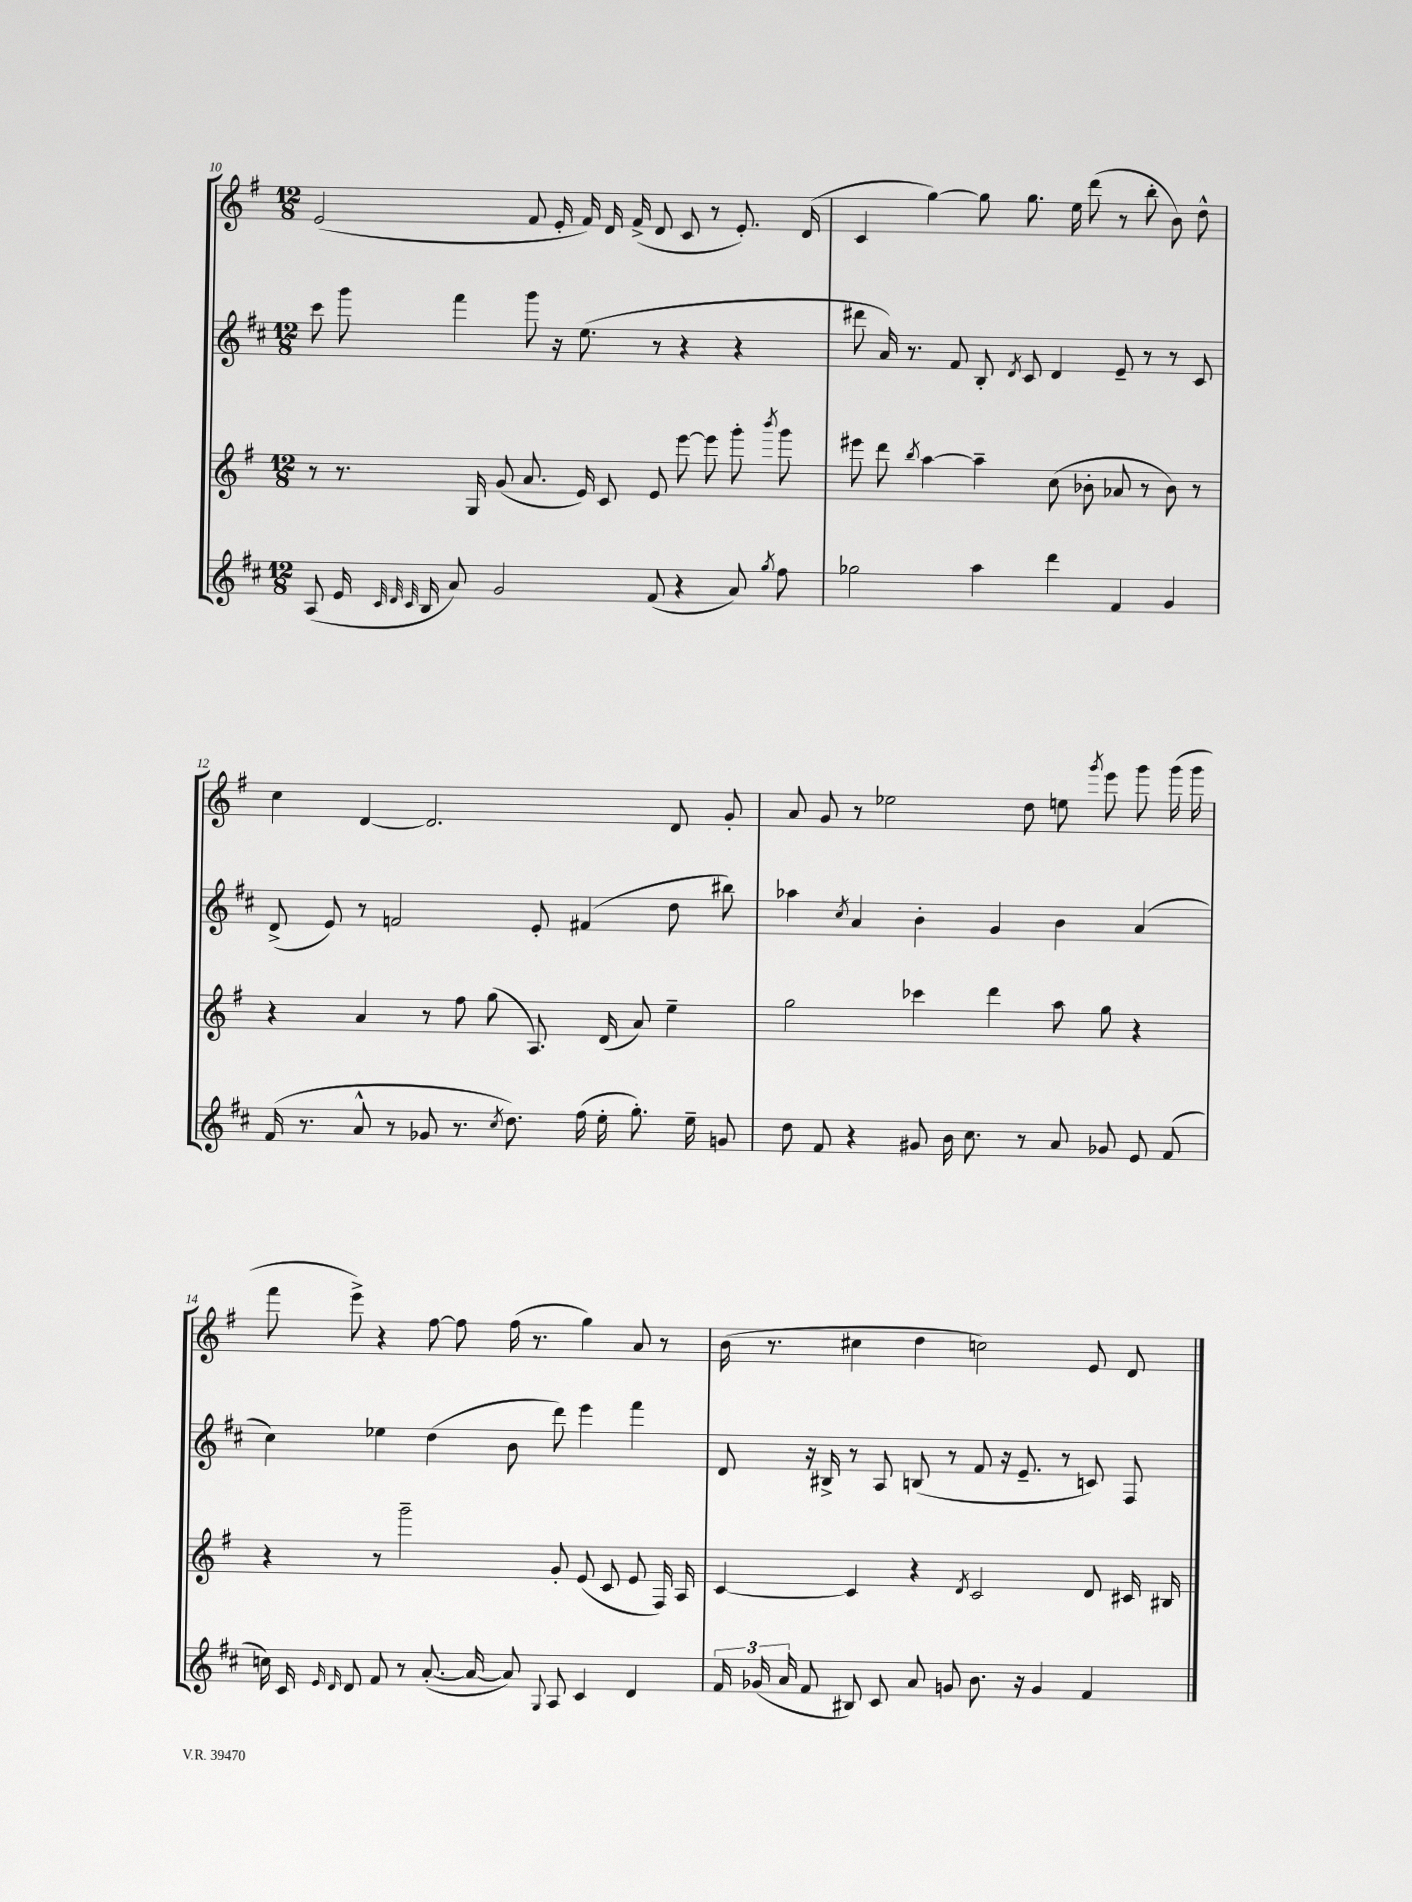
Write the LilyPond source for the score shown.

<<
\new StaffGroup <<
\new Staff = "s0" {
    \clef treble \key g \major \numericTimeSignature \time 12/8
    \autoBeamOff e'2( fis'8 e'16-. fis'16) d'16 fis'16->( d'8 c'8 r8 e'8.-.) d'16( |
    c'4 g''4~) g''8 g''8. e''16 d'''8( r8 b''8-. b'8) d''8-^ |
    c''4 d'4~ d'2. d'8 g'8-. |
    a'8 g'8 r8 ees''2 d''8 e''8 \acciaccatura { g'''8 } e'''8 g'''8 g'''16( g'''16 |
    fis'''8 e'''8->) r4 fis''8~ fis''8 fis''16( r8. g''4) a'8 r8 |
    b'16( r8. cis''4 d''4 c''2) e'8 d'8 \bar "|." |
}
\new Staff = "s1" {
    \clef treble \key d \major \numericTimeSignature \time 12/8
    \autoBeamOff cis'''8 g'''8 fis'''4 g'''8 r16 e''8.( r8 r4 r4 |
    dis'''8 a'16) r8. fis'8 b8-. \acciaccatura { d'8 } cis'8 d'4 e'8-- r8 r8 cis'8 |
    d'8->( e'8) r8 f'2 e'8-. fis'4( d''8 bis''8) |
    aes''4 \acciaccatura { cis''8 } a'4 b'4-. g'4 b'4 a'4( |
    cis''4) ees''4 d''4( b'8 d'''8) e'''4 fis'''4 |
    d'8 r16 bis16-> r8 a8 b8( r8 fis'8 r16 e'8.-- r8 c'8) fis8 \bar "|." |
}
\new Staff = "s2" {
    \clef treble \key g \major \numericTimeSignature \time 12/8
    \autoBeamOff r8 r8. g16 g'8( a'8. e'16) c'8 e'8 e'''8~ e'''8 g'''8-. \acciaccatura { b'''8 } g'''8 |
    eis'''8 d'''8 \acciaccatura { b''8 } a''4~ a''4-- c''8( bes'8-. aes'8 r8 bes'8) r8 |
    r4 a'4 r8 fis''8 g''8( a8.) d'16( a'8) e''4-- |
    g''2 ces'''4 d'''4 a''8 g''8 r4 |
    r4 r8 g'''2-- g'8-. e'8( c'8 e'8 fis16) a16 |
    c'4~ c'4 r4 \acciaccatura { d'8 } c'2 d'8 cis'16 bis16 \bar "|." |
}
\new Staff = "s3" {
    \clef treble \key d \major \numericTimeSignature \time 12/8
    \autoBeamOff a8( e'16 \grace { cis'32 d'32 cis'32 } b16 a'8) g'2 fis'8( r4 a'8) \acciaccatura { g''8 } fis''8 |
    ges''2 a''4 d'''4 fis'4 g'4 |
    fis'16( r8. a'8-^ r8 ges'8 r8. \acciaccatura { cis''8 } d''8.) fis''16( e''16-. g''8.-.) e''16-- g'8 |
    d''8 fis'8 r4 gis'8 b'16 cis''8. r8 a'8 ges'8 e'8 fis'8( |
    c''16) cis'16 \grace { e'16 d'16 } d'8 fis'8 r8 a'8.~-.( a'16~ a'8) \appoggiatura { g8 } a8 cis'4 d'4 |
    \tuplet 3/2 { fis'16 ges'16( a'16 } fis'8 bis8) cis'8 a'8 g'8 b'8. r16 g'4 fis'4 \bar "|." |
}
>>
>>
\layout { \context { \Score currentBarNumber = #10 } }
